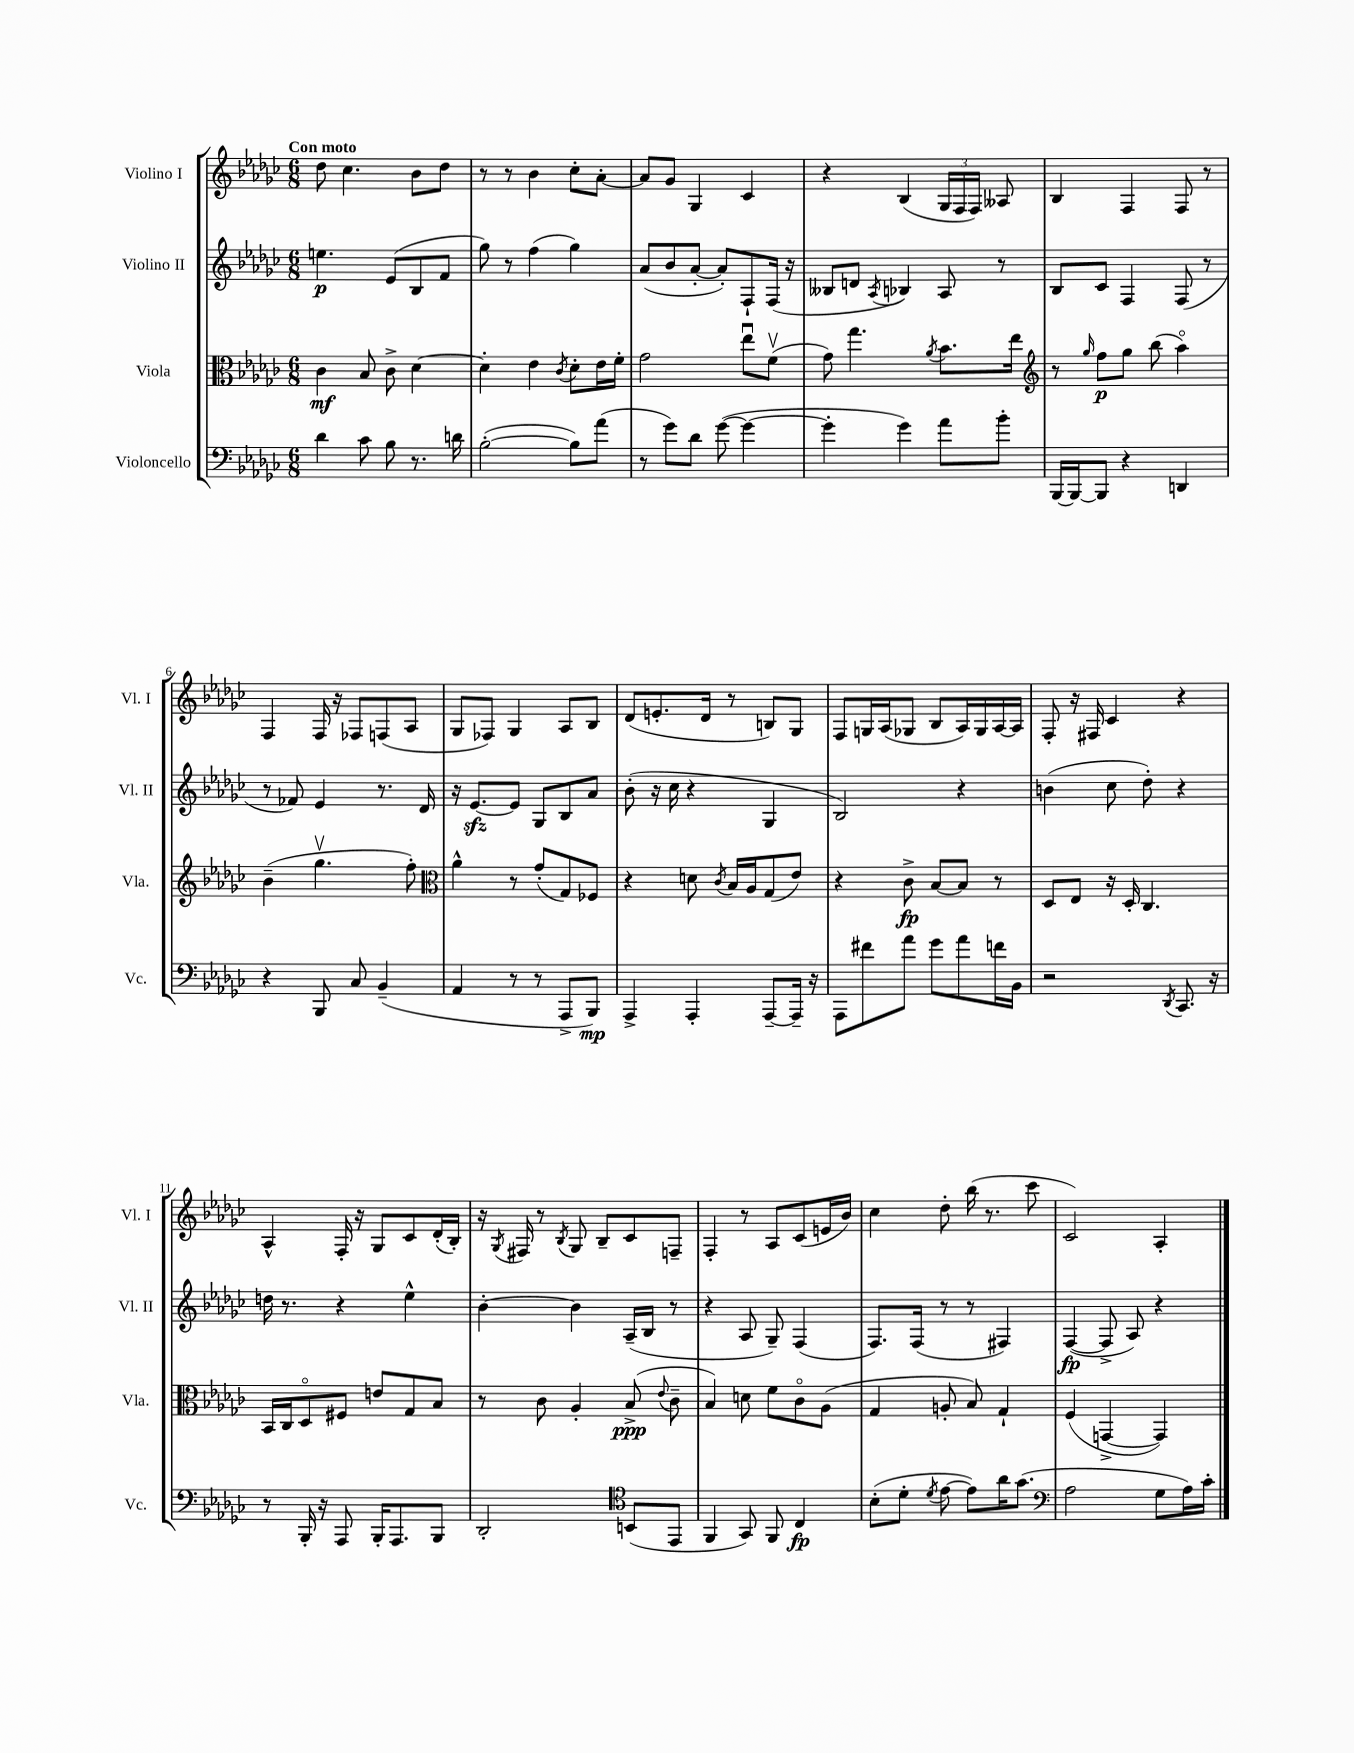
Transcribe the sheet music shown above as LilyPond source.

<<
\new StaffGroup <<
\new Staff = "s0" \with { instrumentName = "Violino I" shortInstrumentName = "Vl. I" } {
    \clef treble \key ges \major \numericTimeSignature \time 6/8 \tempo "Con moto"
    \autoBeamOff des''8 ces''4. bes'8[ des''8] |
    r8 r8 bes'4 ces''8[-. aes'8]~-. |
    aes'8[ ges'8] ges4 ces'4 |
    r4 bes4( \tuplet 3/2 { ges16[ f16 f16]) } aeses8 |
    bes4 f4 f8 r8 |
    f4 f16 r16 fes8[ f8( aes8] |
    ges8[ fes8]) ges4 aes8[ bes8] |
    des'8[( e'8.-. des'16] r8 b8[) ges8] |
    f8[ g16 aes16( ges8] bes8[ aes16) ges16 aes16~ aes16] |
    f8-. r16 fis16 ces'4 r4 |
    aes4-^ f16-. r16 ges8[ ces'8 des'16-.( bes16]-.) |
    r16 \acciaccatura { ges8 } fis16 r8 \acciaccatura { bes8 } ges8 bes8[-- ces'8 f8]-- |
    f4-. r8 aes8[ ces'8( e'16 bes'16]) |
    ces''4 des''8-. bes''16( r8. ces'''8 |
    ces'2) aes4-. \bar "|." |
}
\new Staff = "s1" \with { instrumentName = "Violino II" shortInstrumentName = "Vl. II" } {
    \clef treble \key ges \major \numericTimeSignature \time 6/8
    \autoBeamOff e''4.\p ees'8[( bes8 f'8] |
    ges''8) r8 f''4( ges''4) |
    aes'8[( bes'8 aes'8]~-. aes'8[-.) f8-! f16]( r16 |
    beses8[ d'8] \acciaccatura { aes8 } bes4) aes8 r8 |
    bes8[ ces'8] f4 f8( r8 |
    r8 fes'8) ees'4 r8. des'16 |
    r16 ees'8.[~\sfz ees'8] ges8[ bes8 aes'8] |
    bes'8-.( r16 ces''16 r4 ges4 |
    bes2) r4 |
    b'4( ces''8 des''8-.) r4 |
    d''16 r8. r4 ees''4-^ |
    bes'4~-. bes'4 aes16[--( bes16] r8 |
    r4 aes8 ges8--) f4( |
    f8.[) f16]( r8 r8 fis4) |
    f4~\fp( f8-> aes8) r4 \bar "|." |
}
\new Staff = "s2" \with { instrumentName = "Viola" shortInstrumentName = "Vla." } {
    \clef alto \key ges \major \numericTimeSignature \time 6/8
    \autoBeamOff ces'4\mf bes8 ces'8-> des'4~ |
    des'4-. ees'4 \acciaccatura { ces'8 } des'8[-. ees'16 f'16]-. |
    ges'2 ees''8[\downbow f'8]\upbow( |
    ges'8) ges''4. \acciaccatura { aes'8 } bes'8.[ ees''16] |
    \clef treble r8 \grace { ges''16 } f''8[\p ges''8] bes''8( aes''4\flageolet) |
    bes'4--( ges''4.\upbow f''8-.) |
    \clef alto aes'4-^ r8 ges'8[-.( ges8) fes8] |
    r4 d'8 \acciaccatura { ces'8 } bes16[ aes16 ges8( ees'8]) |
    r4 ces'8->\fp bes8[~ bes8] r8 |
    des8[ ees8] r16 des16-. ces4. |
    bes,16[ ces16 des8\flageolet fis8] e'8[ ges8 bes8] |
    r8 ces'8 aes4-. bes8->\ppp( \appoggiatura { ees'8 } ces'8-- |
    bes4) d'8 f'8[ ces'8\flageolet aes8]( |
    ges4 a8-. bes8) ges4-! |
    f4( g,4~-> g,4) \bar "|." |
}
\new Staff = "s3" \with { instrumentName = "Violoncello" shortInstrumentName = "Vc." } {
    \clef bass \key ges \major \numericTimeSignature \time 6/8
    \autoBeamOff des'4 ces'8 bes8 r8. d'16 |
    bes2~-.( bes8[) aes'8]( |
    r8 ges'8[) des'8] ges'8~( ges'4~ |
    ges'4-. ges'4) aes'8[ bes'8]-. |
    bes,,16[~ bes,,16~ bes,,8] r4 d,4 |
    r4 bes,,8 ces8 bes,4--( |
    aes,4 r8 r8 aes,,8[-> bes,,8]\mp) |
    aes,,4-> aes,,4-. aes,,8[~-- aes,,16]-- r16 |
    aes,,8[ fis'8 aes'8] ges'8[ aes'8 f'16 bes,16] |
    r2 \acciaccatura { des,8 } ces,8. r16 |
    r8 bes,,16-. r16 aes,,8 bes,,16[-. aes,,8. bes,,8] |
    des,2-. \clef tenor b,8[( ees,8] |
    f,4 ges,8) f,8 ces4\fp |
    bes8[-.( des'8]-. \acciaccatura { des'8 } ees'8~ ees'8[) aes'16 ges'8.]( |
    \clef bass aes2 ges8[ aes16) ces'16]-. \bar "|." |
}
>>
>>
